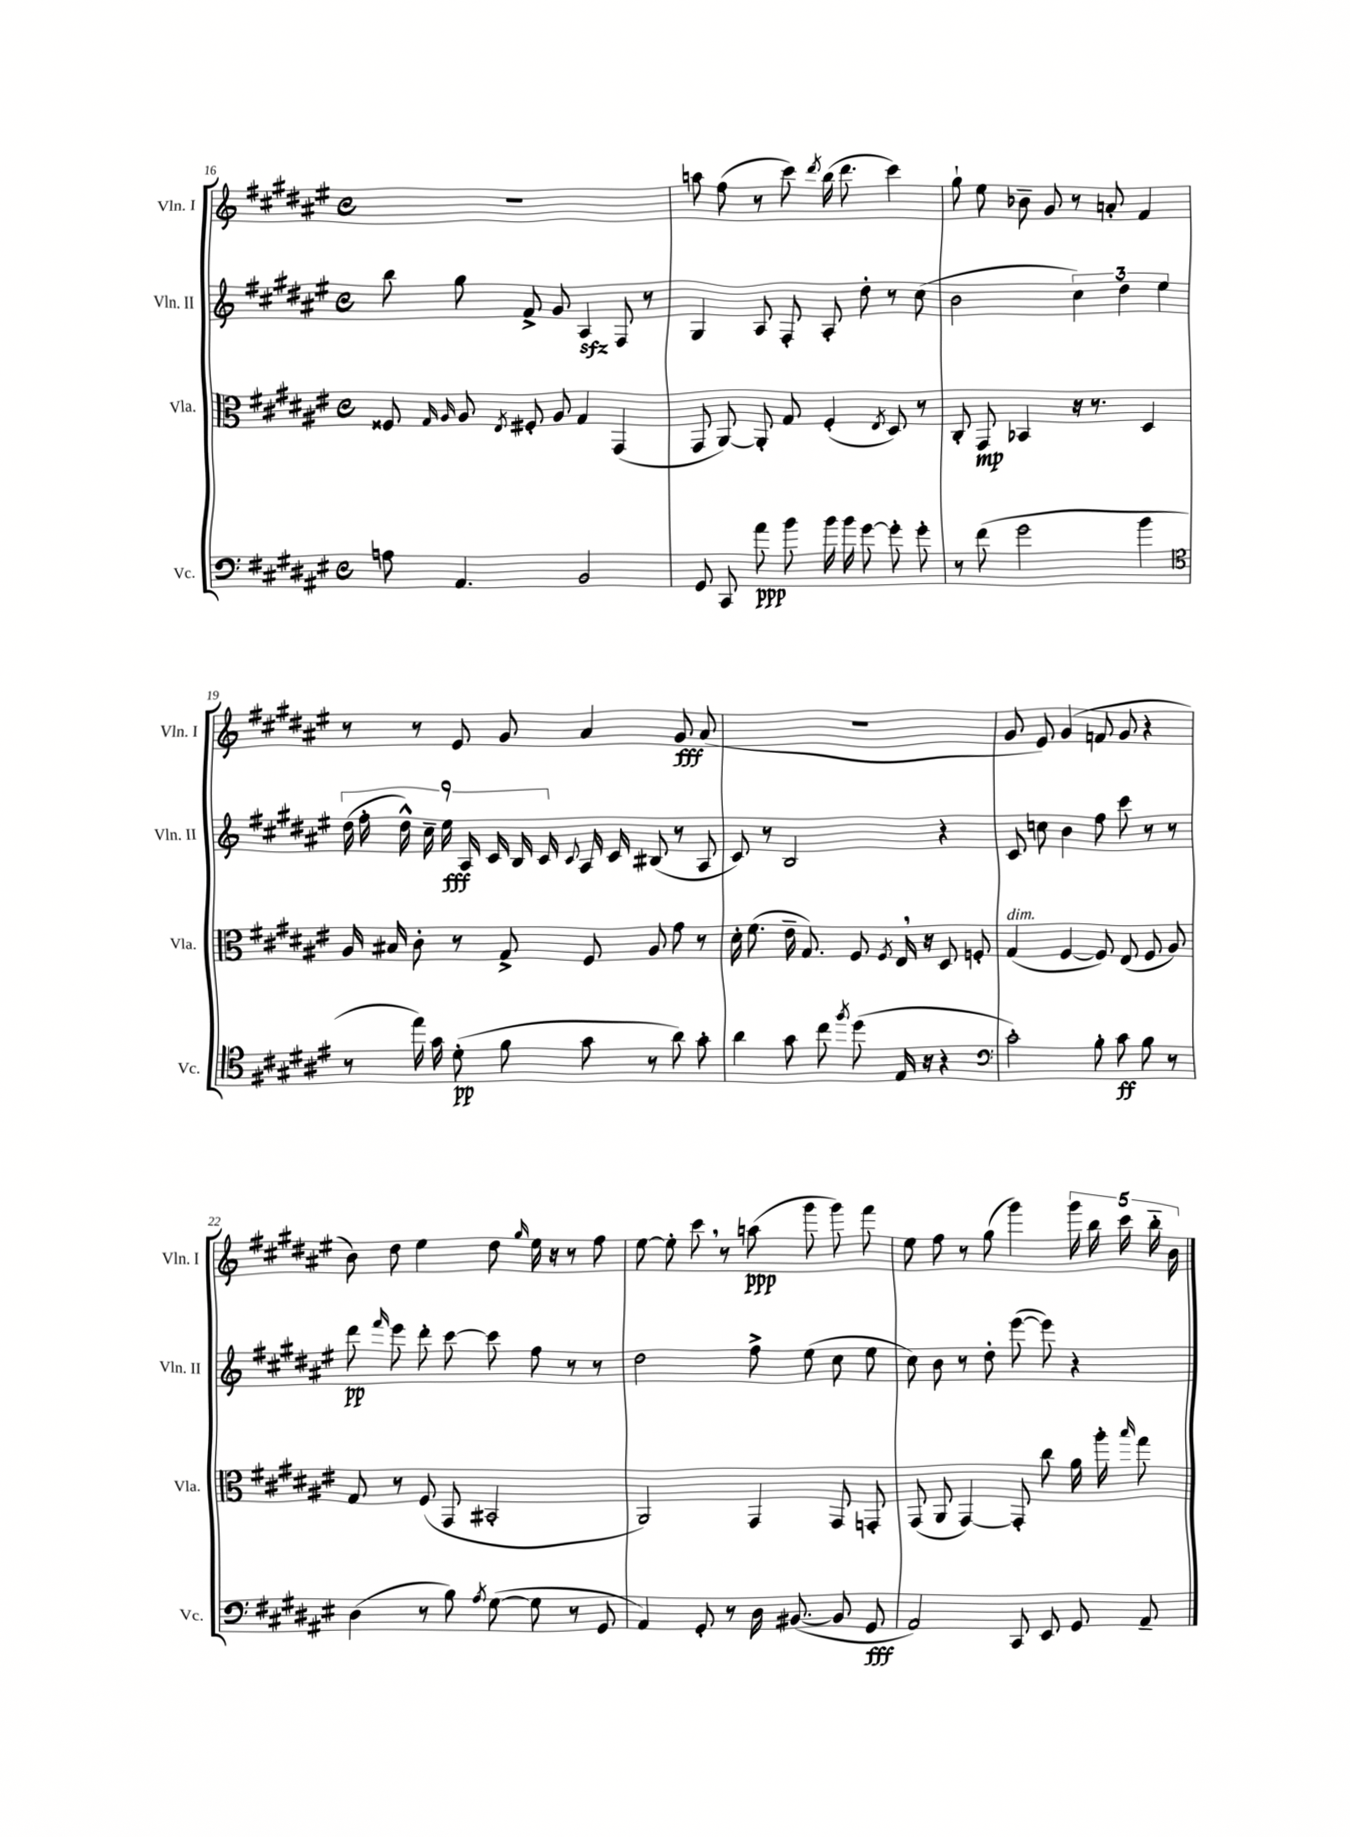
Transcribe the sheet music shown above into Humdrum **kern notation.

**kern	**dynam	**kern	**dynam	**kern	**dynam	**kern	**dynam
*part4	*part4	*part3	*part3	*part2	*part2	*part1	*part1
*staff4	*staff4	*staff3	*staff3	*staff2	*staff2	*staff1	*staff1
*I"Vc.	*	*I"Vla.	*	*I"Vln. II	*	*I"Vln. I	*
*I'Vc.	*	*I'Vla.	*	*I'Vln. II	*	*I'Vln. I	*
*clefF4	*	*clefC3	*	*clefG2	*	*clefG2	*
*k[f#c#g#d#a#e#]	*	*k[f#c#g#d#a#e#]	*	*k[f#c#g#d#a#e#]	*	*k[f#c#g#d#a#e#]	*
*M4/4	*	*M4/4	*	*M4/4	*	*M4/4	*
*met(c)	*	*met(c)	*	*met(c)	*	*met(c)	*
=16	=16	=16	=16	=16	=16	=16	=16
8An\	.	8F##X/	.	8bb\	.	1r	.
.	.	16qqG#/	.	.	.	.	.
.	.	16qqA#/	.	.	.	.	.
4.AA#/	.	8A#/	.	8gg#\	.	.	.
.	.	8qE#/	.	.	.	.	.
.	.	8F#X'/	.	8f#^/	.	.	.
.	.	8A#/	.	8g#/	.	.	.
2BB/	.	4G#/	.	4A#zz/	.	.	.
.	.	(4GG#/	.	8F#/	.	.	.
.	.	.	.	8r	.	.	.
=17	=17	=17	=17	=17	=17	=17	=17
8GG#/	.	8GG#/	.	4G#/	.	8aan\	.
8CC#/	.	[8AA#/)	.	.	.	(8ff#\	.
8a#\	ppp	8AA#'/]	.	8A#/	.	8r	.
8b\	.	8G#/	.	8F#'/	.	8ccc#\)	.
.	.	.	.	.	.	8qddd#/	.
16b\	.	(4F#'/	.	8A#'/	.	(16bb\	.
16b\	.	.	.	.	.	8.ddd#\	.
[8g#\	.	.	.	8dd#'\	.	.	.
.	.	8qE#/	.	.	.	.	.
8g#'\]	.	8D#/)	.	8r	.	4ccc#\)	.
8g#'\	.	8r	.	(8cc#\	.	.	.
=18	=18	=18	=18	=18	=18	=18	=18
8r	.	8C#'/	.	2b\	.	8gg#`\	.
(8f#\	.	8GG#/	mp	.	.	8ee#\	.
2g#\	.	4BB-X/	.	.	.	8b-X~\	.
.	.	.	.	.	.	8g#/	.
.	.	16r	.	6cc#\)	.	8r	.
.	.	8.r	.	.	.	.	.
.	.	.	.	.	.	8an'/	.
.	.	.	.	6dd#\	.	.	.
4b\	.	4D#/	.	.	.	4f#/	.
.	.	.	.	6ee#\	.	.	.
!!LO:LB:g=z
=19	=19	=19	=19	=19	=19	=19	=19
*clefC4	*	*	*	*	*	*	*
8r	.	16A#/	.	(18dd#\	.	8r	.
.	.	.	.	18ff#'\	.	.	.
.	.	16B#X/	.	.	.	.	.
.	.	.	.	18dd#^^\)	.	.	.
16ee#\)	.	8c#'\	.	.	.	8r	.
.	.	.	.	18cc#~\	.	.	.
16g#\	.	.	.	.	.	.	.
.	.	.	.	18ee#\	fff	.	.
(8d#'\	pp	8r	.	.	.	8e#/	.
.	.	.	.	18A#/	.	.	.
.	.	.	.	18c#/	.	.	.
8f#\	.	8G#^/	.	.	.	8g#/	.
.	.	.	.	18B/	.	.	.
.	.	.	.	18c#/	.	.	.
.	.	.	.	8qqc#/	.	.	.
8g#\	.	8F#/	.	16A#/	.	4a#/	.
.	.	.	.	16c#/	.	.	.
8r	.	8A#/	.	(8B#X/	.	.	.
8a#\)	.	8g#\	.	8r	.	8g#/	fff
8g#'\	.	8r	.	8A#/	.	(8a#/	.
=20	=20	=20	=20	=20	=20	=20	=20
4a#\	.	16d#'\	.	8c#/)	.	1r	.
.	.	(8.f#\	.	.	.	.	.
.	.	.	.	8r	.	.	.
8g#\	.	16e#~\	.	2B/	.	.	.
.	.	8.G#/)	.	.	.	.	.
8cc#\	.	.	.	.	.	.	.
8qff#/	.	.	.	.	.	.	.
(8dd#\	.	8F#/	.	.	.	.	.
.	.	8qF#/	.	.	.	.	.
16E#/	.	16E#,/	.	.	.	.	.
16r	.	16r	.	.	.	.	.
4r	.	8D#/	.	4r	.	.	.
.	.	8Fn'/	.	.	.	.	.
=21	=21	=21	=21	=21	=21	=21	=21
*clefF4	*	*	*	*	*	*	*
!	!	!LO:TX:a:i:t=dim.	!	!	!	!	!
2c#'\)	.	(4G#/	.	8c#/	.	8g#/	.
.	.	.	.	8ccn\	.	8e#/)	.
.	.	[4F#/	.	4b\	.	(4g#/	.
8B'\	.	8F#/])	.	8ff#\	.	8fn/	.
8c#\	ff	(8E#/	.	8ccc#\	.	8g#/	.
8B\	.	8F#/	.	8r	.	4r	.
8r	.	8A#/)	.	8r	.	.	.
!!LO:LB:g=z
=22	=22	=22	=22	=22	=22	=22	=22
(4D#\	.	8G#/	.	8ddd#\	pp	8b\)	.
.	.	.	.	16qqfff#/	.	.	.
.	.	8r	.	8eee#\	.	8dd#\	.
8r	.	(8F#/	.	8ddd#'\	.	4ee#\	.
8B\)	.	8GG#/	.	[8ccc#\	.	.	.
8qA#/	.	.	.	.	.	.	.
([8G#\	.	2BB#X'/	.	8ccc#\]	.	8dd#\	.
.	.	.	.	.	.	16qqgg#/	.
8G#\]	.	.	.	8ff#\	.	16ee#\	.
.	.	.	.	.	.	16r	.
8r	.	.	.	8r	.	8r	.
8GG#/	.	.	.	8r	.	8ff#\	.
=23	=23	=23	=23	=23	=23	=23	=23
4AA#/)	.	2AA#/)	.	2dd#\	.	[8ee#\	.
.	.	.	.	.	.	8ee#'\]	.
8GG#'/	.	.	.	.	.	8ccc#,\	.
8r	.	.	.	.	.	8r	.
16D#\	.	4GG#/	.	8ff#^\	.	(8aan\	ppp
([8.BB#X/	.	.	.	.	.	.	.
.	.	.	.	(8ee#\	.	8ggg#\	.
8BB#/]	.	8GG#/	.	8cc#\	.	8ggg#\)	.
8GG#/	fff	8GGn'/	.	8ee#\	.	8fff#\	.
=24	=24	=24	=24	=24	=24	=24	=24
2AA#/)	.	(8GG#/	.	8cc#\)	.	8ee#\	.
.	.	8AA#/	.	8b\	.	8ff#\	.
.	.	[4GG#/)	.	8r	.	8r	.
.	.	.	.	8dd#'\	.	(8gg#\	.
8CC#/	.	8GG#'/]	.	([8eee#\	.	4ggg#\)	.
8EE#/	.	8cc#\	.	8eee#\])	.	.	.
8GG#/	.	16a#\	.	4r	.	20ggg#\	.
.	.	.	.	.	.	20bb\	.
.	.	16aa#'\	.	.	.	.	.
.	.	.	.	.	.	20ccc#\	.
.	.	16qqbb/	.	.	.	.	.
8AA#~/	.	8gg#\	.	.	.	.	.
.	.	.	.	.	.	20bb\	.
.	.	.	.	.	.	20b\	.
==	==	==	==	==	==	==	==
*-	*-	*-	*-	*-	*-	*-	*-
